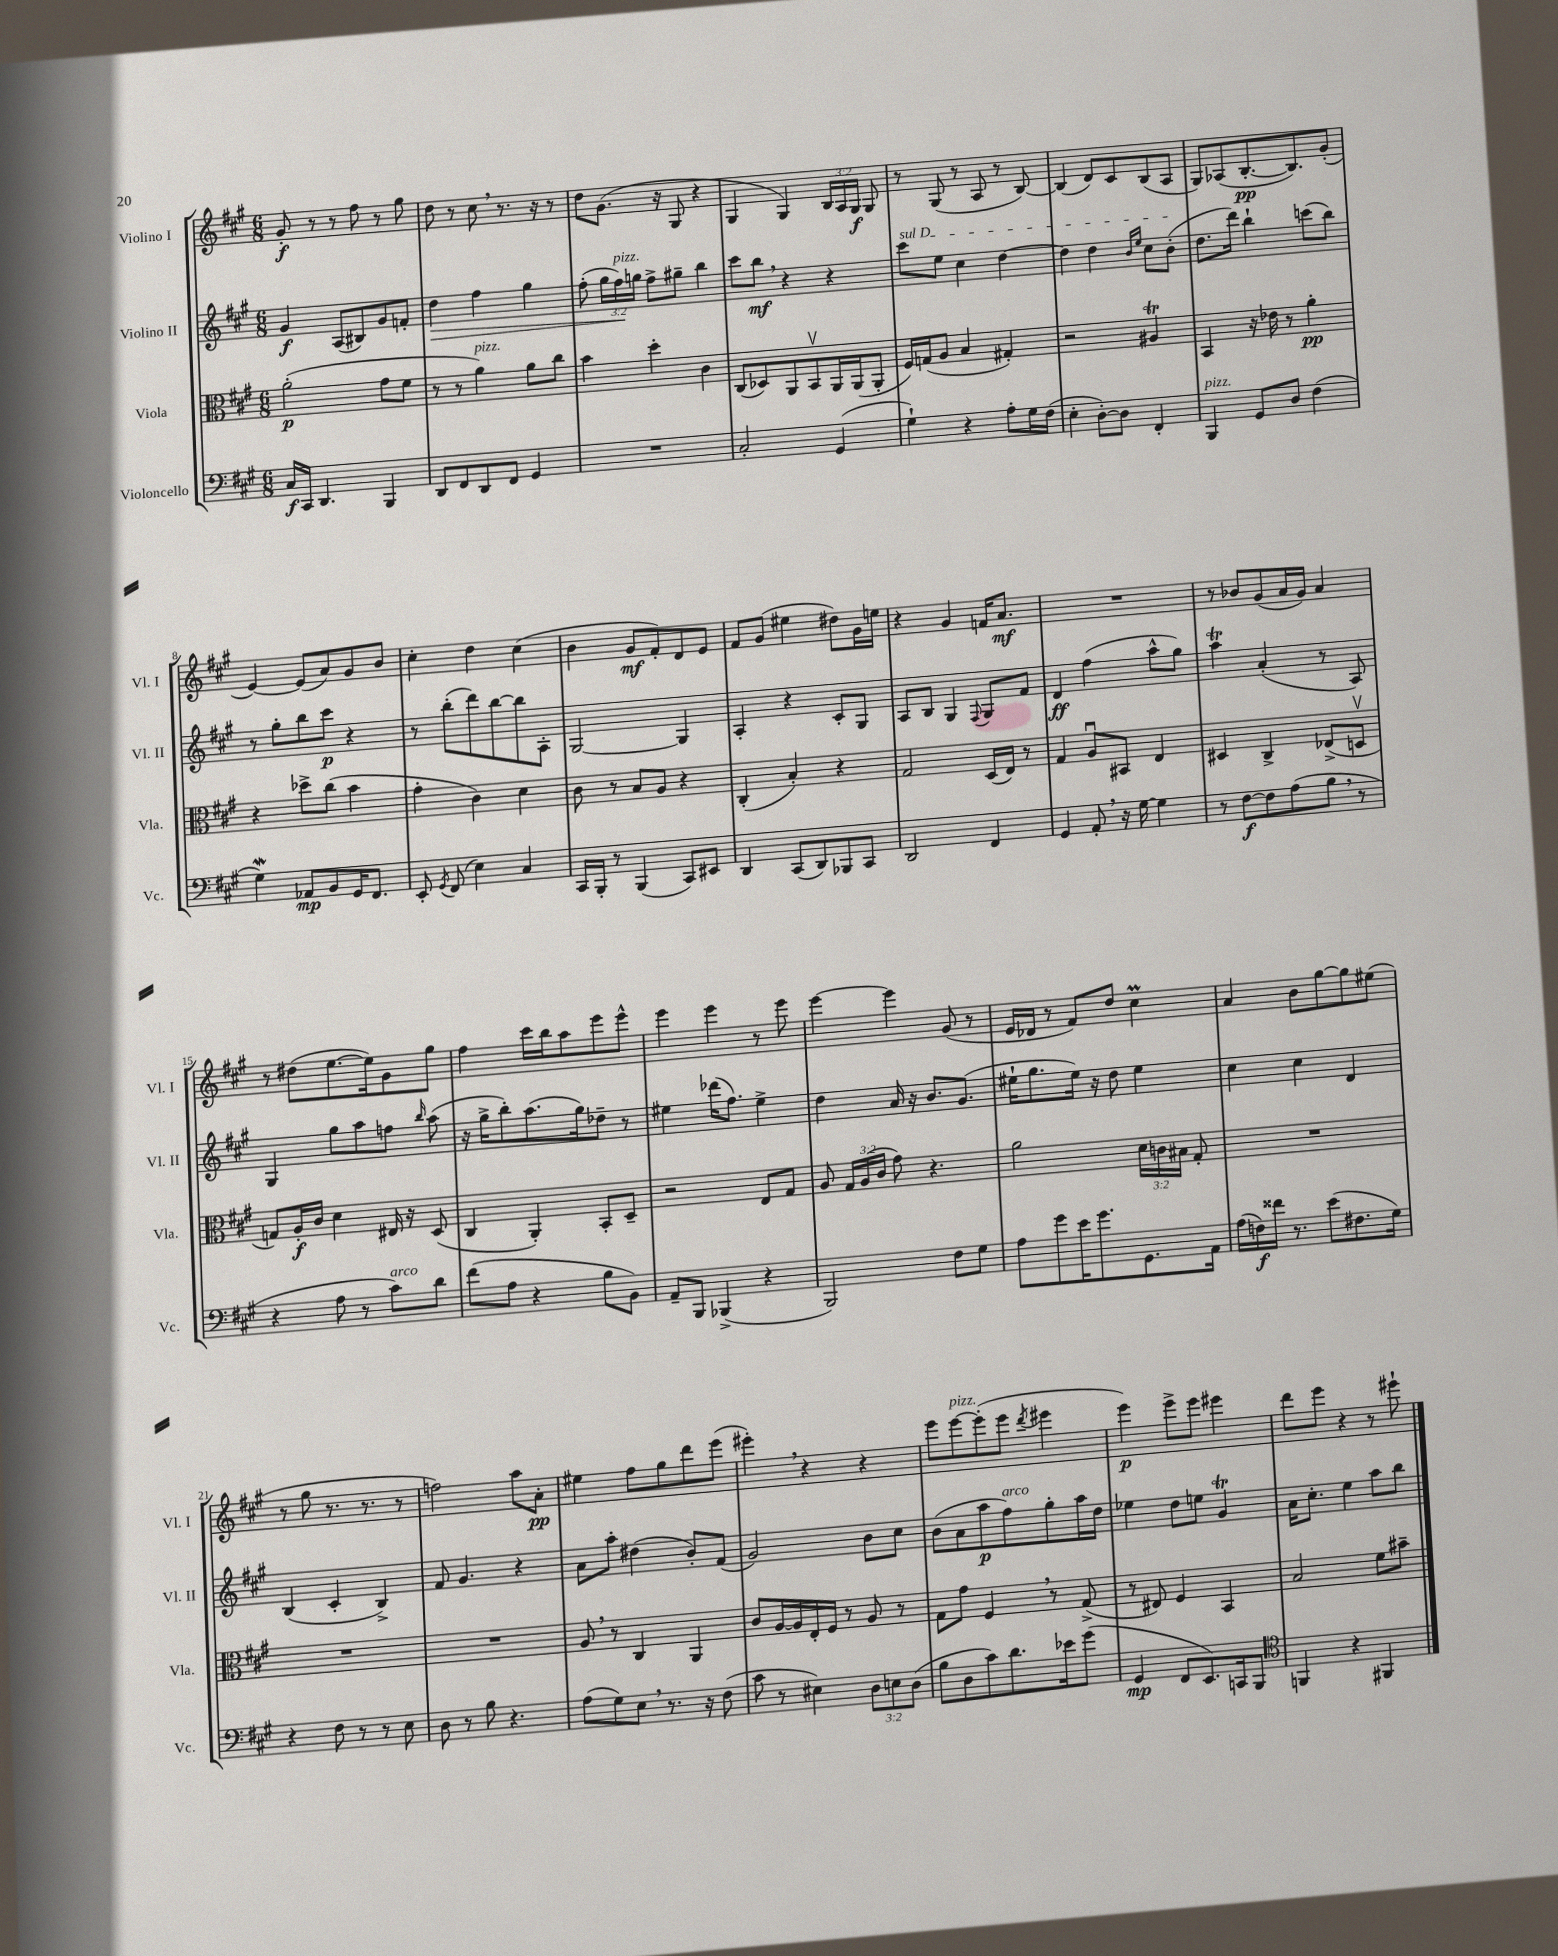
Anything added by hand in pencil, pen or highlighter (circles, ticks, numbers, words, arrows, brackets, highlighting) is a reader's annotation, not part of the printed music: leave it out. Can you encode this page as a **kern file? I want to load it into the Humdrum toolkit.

**kern	**dynam	**kern	**dynam	**kern	**dynam	**kern	**dynam
*part4	*part4	*part3	*part3	*part2	*part2	*part1	*part1
*staff4	*staff4	*staff3	*staff3	*staff2	*staff2	*staff1	*staff1
*I"Violoncello	*	*I"Viola	*	*I"Violino II	*	*I"Violino I	*
*I'Vc.	*	*I'Vla.	*	*I'Vl. II	*	*I'Vl. I	*
*clefF4	*	*clefC3	*	*clefG2	*	*clefG2	*
*k[f#c#g#]	*	*k[f#c#g#]	*	*k[f#c#g#]	*	*k[f#c#g#]	*
*M6/8	*	*M6/8	*	*M6/8	*	*M6/8	*
=1	=1	=1	=1	=1	=1	=1	=1
16C#/LL	f	(2a'\	p	4g#/	f	8g#'/	f
16CC#/JJ	.	.	.	.	.	.	.
4.DD/	.	.	.	.	.	8r	.
.	.	.	.	(8A/L	.	8r	.
.	.	.	.	8B#X/)	.	8ff#\	.
4BBB/	.	8g#\L	.	8g#/	.	8r	.
.	.	8f#\J	.	8fn'/J	.	8gg#\	.
=2	=2	=2	=2	=2	=2	=2	=2
!	!	!	!	!	!LO:HP:b	!	!
8DD/L	.	8r	.	4dd\	>	8dd\	.
8FF#/	.	8r	.	.	.	8r	.
!	!	!LO:TX:a:i:t=pizz.	!	!	!	!	!
8DD/	.	4a\)	.	4ff#\	.	8cc#,\	.
8FF#/J	.	.	.	.	.	8.r	.
4GG#/	.	8a\L	.	4gg#\	.	.	.
.	.	.	.	.	.	16r	.
.	.	8cc#\J	.	.	.	8r	.
=3	=3	=3	=3	=3	=3	=3	=3
2.r	.	4b\	.	(8ff#'\	.	8dd\L	.
.	.	.	.	24gg#\LL	.	(8.g#\J	.
!	!	!	!	!LO:TX:a:i:t=pizz.	!	!	!
.	.	.	.	24ff#\)	.	.	.
.	.	.	.	24ggn\JJ	]	.	.
.	.	4dd'\	.	8ff#^\L	.	.	.
.	.	.	.	.	.	16r	.
.	.	.	.	8gg#X~\J	.	8G#/	.
.	.	4c#\	.	4bb\	.	4r	.
=4	=4	=4	=4	=4	=4	=4	=4
2C#'/	.	(8C#/L	.	8ccc#\L	.	4G#/	.
.	.	8D-X/)	.	8bb,\J	mf	.	.
.	.	8AA/	.	4r	.	4G#/)	.
.	.	8BBv/	.	.	.	.	.
(4GG#/	.	16AA/L	.	4r	.	24B/LL	.
.	.	.	.	.	.	24A/	.
.	.	(16AA/J	.	.	.	.	.
.	.	.	.	.	.	24G#/JJ	f
.	.	8AA'/J	.	.	.	8G#/	.
=5	=5	=5	=5	=5	=5	=5	=5
!	!	!	!	!LO:TX:a:i:t=sul D	!	!	!
4G#`\)	.	16F#/LL)	.	8ccc#\L	.	8r	.
.	.	(16Gn/J	.	.	.	.	.
.	.	8A/J	.	8ee\J	.	(8G#/	.
4r	.	4B/	.	4cc#\	.	8r	.
.	.	.	.	.	.	8A/	.
8A'\L	.	4G#X'/)	.	[4dd\	.	8r	.
16G#\L	.	.	.	.	.	[8B/)	.
(16F#\JJ	.	.	.	.	.	.	.
=6	=6	=6	=6	=6	=6	=6	=6
4E'\	.	2r	.	4dd\]	.	(4B/]	.
[8D'\L)	.	.	.	4dd\	.	8d/L)	.
8D\J]	.	.	.	.	.	8c#/	.
.	.	.	.	16qqb/LL	.	.	.
.	.	.	.	16qqee/JJ	.	.	.
4FF#'/	.	4A#Xt/	.	8cc#\L	.	(8B/	.
.	.	.	.	(8b'\J	.	8A/J	.
=7	=7	=7	=7	=7	=7	=7	=7
!LO:TX:a:i:t=pizz.	!	!	!	!	!	!	!
4BBB/	.	4BB/	.	8.dd\L	.	8G#/L)	.
.	.	.	.	.	.	(8A-X/	.
.	.	.	.	16ddd\Jk)	.	.	.
8GG#/L	.	16r	.	4bb`\	.	[8.B'/	pp
.	.	16e-X\	.	.	.	.	.
8D/J	.	8r	.	.	.	.	.
.	.	.	.	.	.	8.B/])	.
(4F#\	.	4a'\	pp	(8cccn\L	.	.	.
.	.	.	.	8bb\J)	.	(8g#'/J	.
!!LO:LB:g=z
=8	=8	=8	=8	=8	=8	=8	=8
4G#W\)	.	4r	.	8r	.	[4e/)	.
.	.	.	.	8gg#'\L	.	.	.
8AA-X/L	mp	8dd-X^\L	.	8bb\	.	(8e/L]	.
8BB/	.	(8cc#\J	.	8ccc#\J	p	8a/)	.
16GG#/K	.	4b\	.	4r	.	8g#/	.
8.FF#/J	.	.	.	.	.	.	.
.	.	.	.	.	.	8b/J	.
=9	=9	=9	=9	=9	=9	=9	=9
8EE'/	.	4g#'\	.	8r	.	4cc#'\	.
8qGG#/	.	.	.	.	.	.	.
(8FF#/	.	.	.	(8bb'\L	.	.	.
4E\)	.	4c#\)	.	8ddd\)	.	4dd\	.
.	.	.	.	[8bb\	.	.	.
4C#/	.	4d\	.	8bb\]	.	(4cc#\	.
.	.	.	.	8A'\J	.	.	.
=10	=10	=10	=10	=10	=10	=10	=10
16CC#/LL	.	8c#\	.	[2G#/	.	4b\	.
16BBB'/JJ	.	.	.	.	.	.	.
8r	.	8r	.	.	.	.	.
(4BBB/	.	8B/L	.	.	.	8g#/L	mf
.	.	8A/J	.	.	.	8f#'/)	.
8CC#/L)	.	4r	.	4G#/]	.	8d/	.
8EE#X/J	.	.	.	.	.	8e/J	.
=11	=11	=11	=11	=11	=11	=11	=11
4DD/	.	(4C#'/	.	4A'/	.	8f#/L	.
.	.	.	.	.	.	(8g#/J	.
(8CC#/L	.	4B'/)	.	4r	.	4ee#X\	.
8DD/)	.	.	.	.	.	.	.
8BBB-X/	.	4r	.	8c#'/L	.	8dd#X\L)	.
8CC#/J	.	.	.	8G#/J	.	16g#\L	.
.	.	.	.	.	.	16een\JJ	.
=12	=12	=12	=12	=12	=12	=12	=12
2DD/	.	2G#/	.	8A/L	.	4r	.
.	.	.	.	8B/J	.	.	.
.	.	.	.	4G#/	.	4g#/	.
.	.	.	.	8qqF#/	.	.	.
4FF#/	.	(16D/LL	.	8G#/L	.	16fn/KL	.
.	.	16E/JJ)	.	.	.	8.a/J	mf
.	.	8r	.	8f#/J	.	.	.
=13	=13	=13	=13	=13	=13	=13	=13
4GG#/	.	4G#/	.	4d/	ff	2.r	.
8AA',/	.	8Au/L	.	(4ff#\	.	.	.
16r	.	8BB#X/J	.	.	.	.	.
[16G#\	.	.	.	.	.	.	.
4G#\]	.	4E/	.	8aa^^\L	.	.	.
.	.	.	.	8gg#\J)	.	.	.
=14	=14	=14	=14	=14	=14	=14	=14
8r	.	4D#X/	.	4aaT\	.	8r	.
[8F#\L	f	.	.	.	.	8b-X/L	.
8F#\]	.	4C#^/	.	(4a'/	.	(8g#/	.
(8A\	.	.	.	.	.	16a/L	.
.	.	.	.	.	.	16g#/JJ)	.
8B,\J	.	(8E-X^/L	.	8r	.	4a/	.
8r	.	8Dnv/J	.	8A/)	.	.	.
!!LO:LB:g=z
=15	=15	=15	=15	=15	=15	=15	=15
4r	.	8Gn/L)	.	4G#/	.	8r	.
.	.	16A'/L	f	.	.	(8dd#X\L	.
.	.	16c#/JJ	.	.	.	.	.
8A\	.	4d\	.	8gg#\L	.	[8.ee\	.
8r	.	.	.	8aa\	.	.	.
.	.	.	.	.	.	16ee\k])	.
!LO:TX:a:i:t=arco	!	!	!	!	!	!	!
8c#\L)	.	16E#X/	.	8ffn\J	.	8g#\	.
.	.	16r	.	.	.	.	.
.	.	.	.	16qqbb/	.	.	.
8d\J	.	(8D/	.	(8aa\	.	8gg#\J	.
=16	=16	=16	=16	=16	=16	=16	=16
(8f#\L	.	4C#/	.	16r	.	4ff#\	.
.	.	.	.	16gg#^\KL	.	.	.
8A\J	.	.	.	8bb'\)	.	.	.
4r	.	4AA'/)	.	(8.aa\	.	16ccc#\LL	.
.	.	.	.	.	.	16bb\J	.
.	.	.	.	.	.	8aa\	.
.	.	.	.	16gg#\k)	.	.	.
8B\L	.	8BB'/L	.	8dd-X~\J	.	8eee\	.
8BB\J)	.	8D~/J	.	8r	.	8eee^^\J	.
=17	=17	=17	=17	=17	=17	=17	=17
8AA~/L	.	2r	.	4ee#X\	.	4eee\	.
8BBB/J	.	.	.	.	.	.	.
(4BBB-X^/	.	.	.	(16ddd-X\KL	.	4eee\	.
.	.	.	.	8.ff#\J)	.	.	.
4r	.	8E/L	.	4ee#^\	.	8r	.
.	.	8G#/J	.	.	.	8eee\	.
=18	=18	=18	=18	=18	=18	=18	=18
2BBB/)	.	8A/	.	4dd\	.	[4eee\	.
.	.	24G#/LL	.	.	.	.	.
.	.	(24A/	.	.	.	.	.
.	.	24c#/JJ	.	.	.	.	.
.	.	8g#\)	.	16a/	.	4eee\]	.
.	.	.	.	16r	.	.	.
.	.	4.r	.	8.b/L	.	.	.
8F#\L	.	.	.	.	.	(8g#/	.
.	.	.	.	(8.g#/J	.	.	.
8G#\J	.	.	.	.	.	8r	.
=19	=19	=19	=19	=19	=19	=19	=19
8A\L	.	2a\	.	16ee#X`\KL	.	16e/LL	.
.	.	.	.	8.gg#\	.	16d-X/JJ	.
8g#\	.	.	.	.	.	8r	.
16e\K	.	.	.	16ee#\Jk)	.	8f#/L)	.
8.g#\	.	.	.	16r	.	.	.
.	.	.	.	8dd\	.	8dd/J	.
8.GG#\	.	24d\LL	.	4ee#\	.	4cc#m\	.
.	.	24cn\	.	.	.	.	.
.	.	24B#X\JJ	.	.	.	.	.
.	.	8G#'/	.	.	.	.	.
16AA\Jk	.	.	.	.	.	.	.
=20	=20	=20	=20	=20	=20	=20	=20
(16A\LL	.	2.r	.	4cc#\	.	4a/	.
16Fn\)	f	.	.	.	.	.	.
16f##X\JJ	.	.	.	.	.	.	.
8.r	.	.	.	.	.	.	.
.	.	.	.	4cc#\	.	8b\L	.
(8e\L	.	.	.	.	.	[8gg#\	.
8.F#X\	.	.	.	4d/	.	8gg#\]	.
.	.	.	.	.	.	(8ee#X\J	.
16G#\Jk)	.	.	.	.	.	.	.
!!LO:LB:g=z
=21	=21	=21	=21	=21	=21	=21	=21
4r	.	2.r	.	(4B/	.	8r	.
.	.	.	.	.	.	8gg#\	.
8F#\	.	.	.	4c#'/	.	8.r	.
8r	.	.	.	.	.	.	.
.	.	.	.	.	.	8.r	.
8r	.	.	.	4B^/)	.	.	.
8E\	.	.	.	.	.	8r	.
=22	=22	=22	=22	=22	=22	=22	=22
8D\	.	2.r	.	8f#/	.	2ffn\)	.
8r	.	.	.	4.g#/	.	.	.
8B\	.	.	.	.	.	.	.
4.r	.	.	.	.	.	.	.
.	.	.	.	4r	.	8aa\L	.
.	.	.	.	.	.	8a'\J	pp
=23	=23	=23	=23	=23	=23	=23	=23
(8A\L	.	8A,/	.	8a\L	.	4ee#X\	.
8G#\)	.	8r	.	8aa'\J	.	.	.
8E,\J	.	4C#/	.	(4dd#X\	.	8ff#\L	.
8.r	.	.	.	.	.	8gg#\	.
.	.	4AA/	.	8b'/L)	.	8ddd\	.
16r	.	.	.	.	.	.	.
(8F#\	.	.	.	(8f#/J	.	(8eee\J	.
=24	=24	=24	=24	=24	=24	=24	=24
8c#\	.	8c#/L	.	2g#/)	.	4eee#X',\)	.
8r	.	[16A/L	.	.	.	.	.
.	.	16A/]	.	.	.	.	.
4E#X\)	.	16E'/	.	.	.	4r	.
.	.	16F#/JJ	.	.	.	.	.
.	.	8r	.	.	.	.	.
12D\L	.	8A/	.	8b\L	.	4r	.
12En\	.	.	.	.	.	.	.
.	.	8r	.	8cc#\J	.	.	.
(12D\J	.	.	.	.	.	.	.
=25	=25	=25	=25	=25	=25	=25	=25
8B\L	.	8G#\L	.	(8b\L	.	8eee\L	.
!	!	!	!	!	!	!LO:TX:a:i:t=pizz.	!
8D\	.	8g#\J	.	8a\	.	[8eee\	.
8c#\)	.	4F#,/	.	8aa\	p	(8eee'\]	.
!	!	!	!	!LO:TX:a:i:t=arco	!	!	!
8.d\	.	.	.	8ff#\)	.	8eee\J	.
.	.	.	.	.	.	8qddd/	.
.	.	8r	.	8gg#'\	.	4eee#X\	.
16e-X\k	.	.	.	.	.	.	.
(8g#\J	.	(8G#^/	.	16aa\L	.	.	.
.	.	.	.	16dd\JJ	.	.	.
=26	=26	=26	=26	=26	=26	=26	=26
4GG#/	mp	8r	.	4ee-X\	.	4eee\)	p
.	.	8E#X/)	.	.	.	.	.
8FF#/L	.	4F#/	.	8dd\L	.	8eee^\L	.
8.EE/)	.	.	.	8een\J	.	8eee\J	.
.	.	4BB/	.	4g#t/	.	4eee#X\	.
16CCn/k	.	.	.	.	.	.	.
8BBB/J	.	.	.	.	.	.	.
=27	=27	=27	=27	=27	=27	=27	=27
*clefC4	*	*	*	*	*	*	*
4FFn/	.	2B/	.	16a\KL	.	8ddd\L	.
.	.	.	.	8.cc#'\J	.	.	.
.	.	.	.	.	.	8eee\J	.
4r	.	.	.	4ee\	.	4r	.
4FF#X/	.	8f#\L	.	8aa\L	.	8r	.
.	.	8b#X~\J	.	8bb\J	.	8eee#X`\	.
==	==	==	==	==	==	==	==
*-	*-	*-	*-	*-	*-	*-	*-
